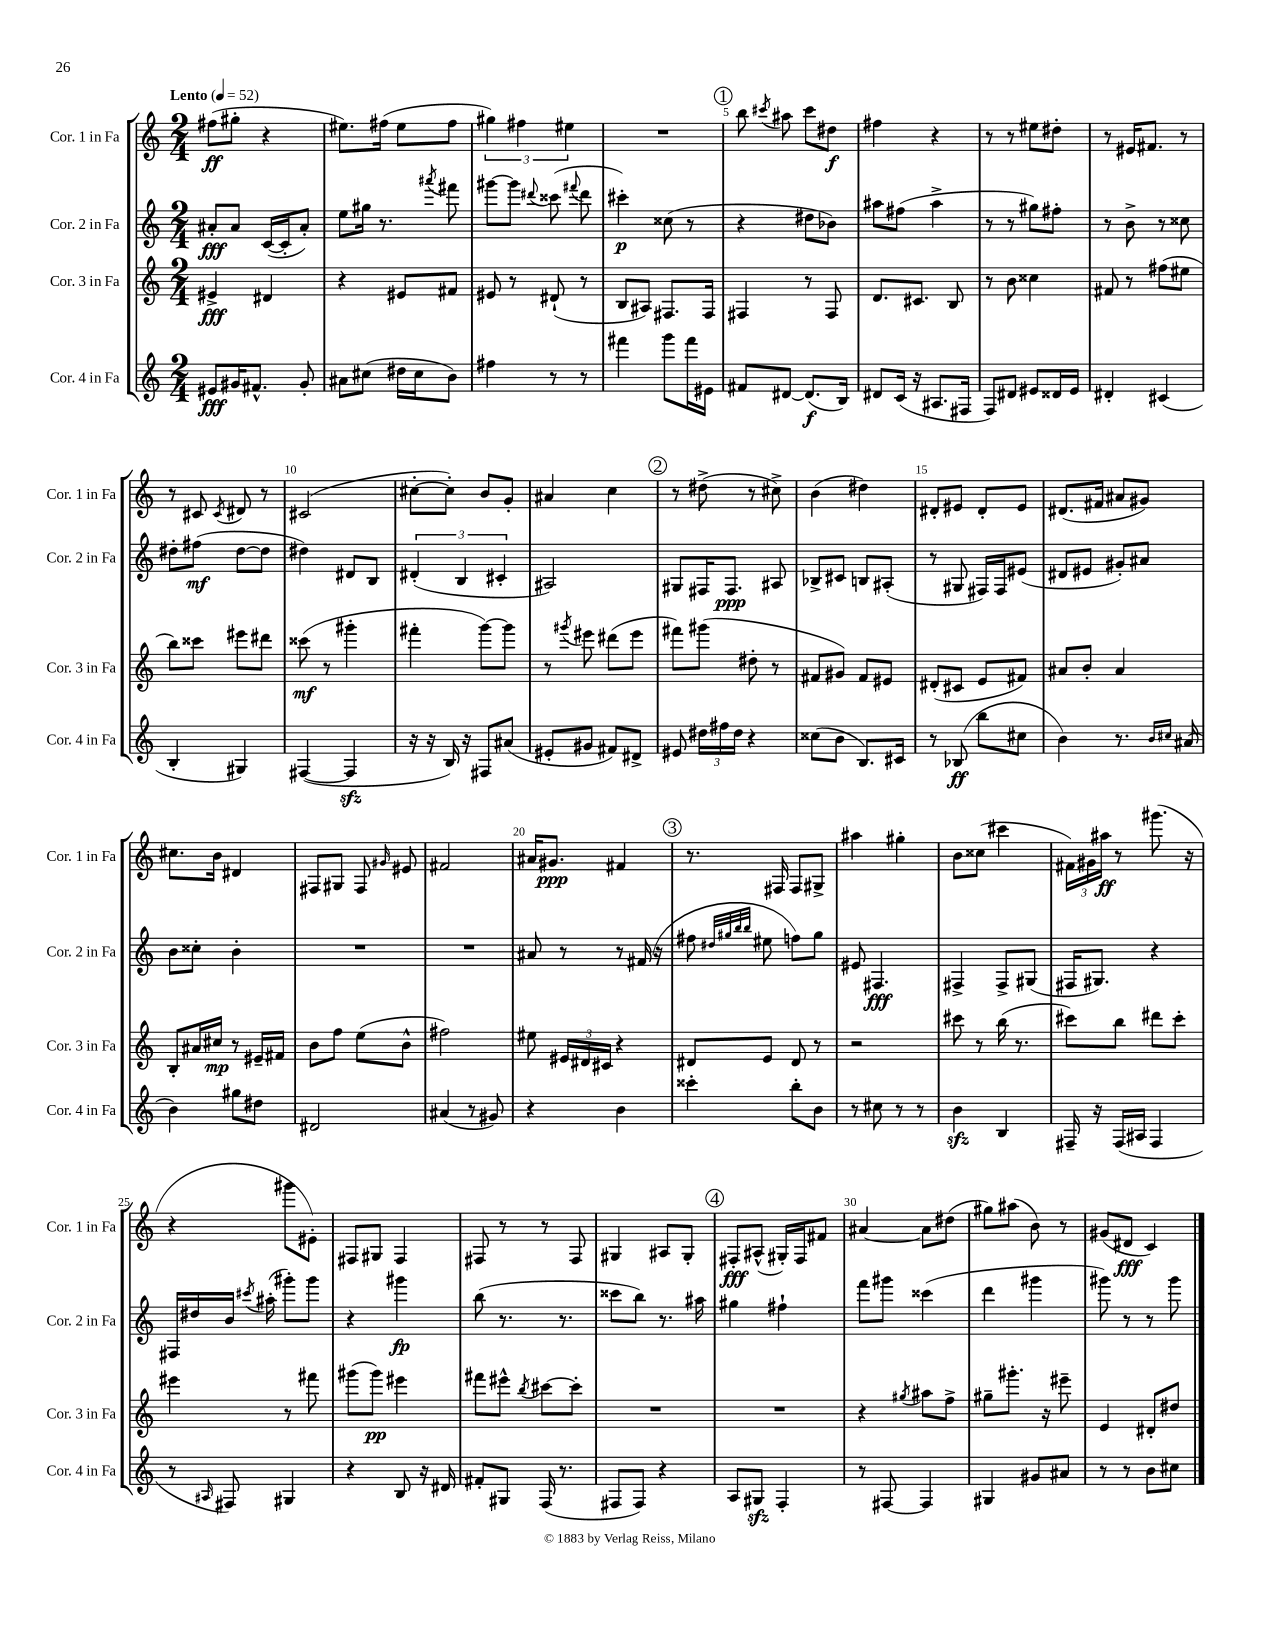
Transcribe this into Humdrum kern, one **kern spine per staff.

**kern	**kern	**kern	**kern
*staff4	*staff3	*staff2	*staff1
*clefG2	*clefG2	*clefG2	*clefG2
*k[]	*k[]	*k[]	*k[]
*M2/4	*M2/4	*M2/4	*M2/4
*MM52	*MM52	*MM52	*MM52
8e#	4e#^	8a#'	(8ff#
16g#	.	8a#	8gg#'
8.f#^^	.	.	.
.	4d#	([16c	4r
.	.	16c']	.
8g#'	.	8a#')	.
=	=	=	=
8a#	4r	8ee	8.ee#)
(8cc#	.	16gg#	.
.	.	8.r	(16ff#
16dd#	8e#	.	8ee#
16cc#	.	.	.
.	.	8qaaa#	.
8b)	8f#	8fff#	8ff#
=	=	=	=
4ff#	8e#	[8ggg#	6gg#)
.	8r	8ggg#]	.
.	.	.	6ff#
.	.	8qqddd#	.
8r	(8d#`	(8ccc##	.
.	.	.	6ee#
.	.	8qqfff#	.
8r	8r	8ddd#	.
=	=	=	=
4fff#	8B	4ccc#')	2r
.	8A#)	.	.
8ggg	8.F#	(8cc##	.
16fff#	.	8r	.
16e#	16F#	.	.
=	=	=	=
8f#	4F#	4r	8bb
.	.	.	8qccc#
[8d#	.	.	8aa#
(8.d#]	8r	8dd#	8ccc#
.	8F#	8b-)	8dd#
16B)	.	.	.
=	=	=	=
8d#	8.d	8aa#	4ff#
(16c	.	(8ff#	.
16r	8.c#	.	.
8.A#	.	4aa#^	4r
.	8B	.	.
16F#	.	.	.
=	=	=	=
8F)	8r	8r	8r
8d#	8b	8r	8r
8e#	4cc##	8gg#)	8ee#
16d##	.	8ff#'	8dd#'
16e#	.	.	.
=	=	=	=
4d#'	8f#	8r	8r
.	8r	8b^	16e#
.	.	.	8.f#
(4c#	(8ff#	8r	.
.	8ee#	8cc##	8r
=	=	=	=
4B'	8bb)	8dd#'	8r
.	8ccc##	(8ff#	8c#
.	.	.	8qc#
4G#)	8eee#	[8dd#	8d#
.	8ddd#	8dd#]	8r
=	=	=	=
([4F#	(8ccc##	4dd#)	(2c#
.	8r	.	.
4F#]	4ggg#'	8d#	.
.	.	8B	.
=	=	=	=
16r	4fff#'	(6d#'	[8cc#'
16r	.	.	.
16B)	.	.	8cc#'])
.	.	6B	.
16r	.	.	.
8F#	[8ggg)	.	8b
.	.	6c#'	.
(8a#	8ggg]	.	8g'
=	=	=	=
8e#'	8r	2A#)	4a#
.	8qggg#	.	.
8g#	8eee#	.	.
8f#)	(8ddd#	.	4cc
8d#^	8eee#	.	.
=	=	=	=
8e#	8fff#)	8G#	8r
24dd#	(8ggg#	16F#	(8dd#^
24ff#	.	.	.
.	.	8.F#	.
24dd#	.	.	.
4r	8dd#'	.	8r
.	8r	8A#	8cc#^)
=	=	=	=
(8cc##	8f#	8B-^	(4b
8b	8g#)	8c#	.
8.B)	8f#	8B	4dd#)
.	8e#	(8A#'	.
16c#	.	.	.
=	=	=	=
8r	(8d#'	8r	8d#'
(8B-	8c#	8G#	8e#
8bb	8e	16F#)	8d#'
.	.	16F#	.
8cc#	8f#)	(8e#	8e#
=	=	=	=
4b)	8a#	8d#	(8.d#
.	8b'	8e#	.
.	.	.	16f#
8.r	4a#	8g#')	8a#
.	.	8a#	8g#)
16qqb	.	.	.
16qqcc#	.	.	.
(16a#	.	.	.
=	=	=	=
4b)	8B'	8b	8.cc#
.	16a#	8cc##'	.
.	16cc#	.	16b
8gg#	8r	4b'	4d#
8dd#	16e#~	.	.
.	16f#	.	.
=	=	=	=
2d#	8b	2r	8F#
.	8ff	.	8G#
.	(8ee	.	8F#
.	.	.	16qqg#
.	8b^^	.	8e#
=	=	=	=
(4a#	2ff#)	2r	2f#
8r	.	.	.
8g#)	.	.	.
=	=	=	=
4r	8ee#	8a#	16a#
.	.	.	8.g#
.	24e#	8r	.
.	24d#	.	.
.	24c#	.	.
4b	4r	8r	4f#
.	.	(16f#	.
.	.	16r	.
=	=	=	=
4ccc##'	8d#	8ff#	8.r
.	.	32qqdd#	.
.	.	32qqgg#	.
.	.	32qqbb	.
.	.	32qqbb	.
.	8e	8ee#	.
.	.	.	16F#
8bb'	8d#	8ff)	8F#
8b	8r	8gg#	8G#^
=	=	=	=
8r	2r	8e#	4aa#
8cc#	.	4.F#	.
8r	.	.	4gg#'
8r	.	.	.
=	=	=	=
4b	8ccc#	4F#^	8b
.	8r	.	(8cc##
4B	(16bb	8F#^	4ccc#
.	8.r	.	.
.	.	(8G#	.
=	=	=	=
16F#~	8ccc#)	16F#	24f#)
.	.	.	24g#
16r	.	8.G#)	.
.	.	.	24aa#
(16F#	8bb	.	8r
16A#	.	.	.
4F#	8ddd#	4r	(8.ggg#
.	8ccc#'	.	.
.	.	.	16r
=	=	=	=
8r	4eee#	16F#	4r
.	.	16dd#	.
16qqA#	.	.	.
8F#)	.	16b	.
.	.	8qccc#	.
.	.	(16aa#'	.
4G#	8r	8ggg#')	8ggg#
.	8fff#	8ggg#	8e#')
=	=	=	=
4r	(8ggg#	4r	8F#
.	8ggg#)	.	8G#
8B	4eee#	4ggg#	4F#
16r	.	.	.
16d#	.	.	.
=	=	=	=
8f#'	8fff#	(8bb	8F#
8G#	8eee#^^	8.r	8r
.	8qbb	.	.
(16F	[8ccc#	.	8r
8.r	.	8.r	.
.	8ccc#']	.	8F#
=	=	=	=
8F#	2r	8ccc##	4G#
8F#)	.	8bb)	.
4r	.	8.r	8A#
.	.	.	8G#'
.	.	16aa#	.
=	=	=	=
8A	2r	4gg#	8F#'
8G#	.	.	(8A#^^
4F'	.	4ff#`	16G#')
.	.	.	16F#
.	.	.	8f#
=	=	=	=
8r	4r	8fff	[4a#
[8F#	.	8ggg#	.
.	8qgg#	.	.
4F#]	8aa#	(4ccc##	8a#]
.	8ff^	.	(8dd#
=	=	=	=
4G#	8gg#~	4ddd	8gg#)
.	8.ggg#'	.	(8aa#
8g#	.	4ggg#	8b)
.	16r	.	.
8a#	8eee#~	.	8r
=	=	=	=
8r	4e	8ggg#)	(8g#
8r	.	8r	8d#
8b	8d#'	8r	4c)
8cc#	8dd#	8ggg#	.
==	==	==	==
*-	*-	*-	*-
